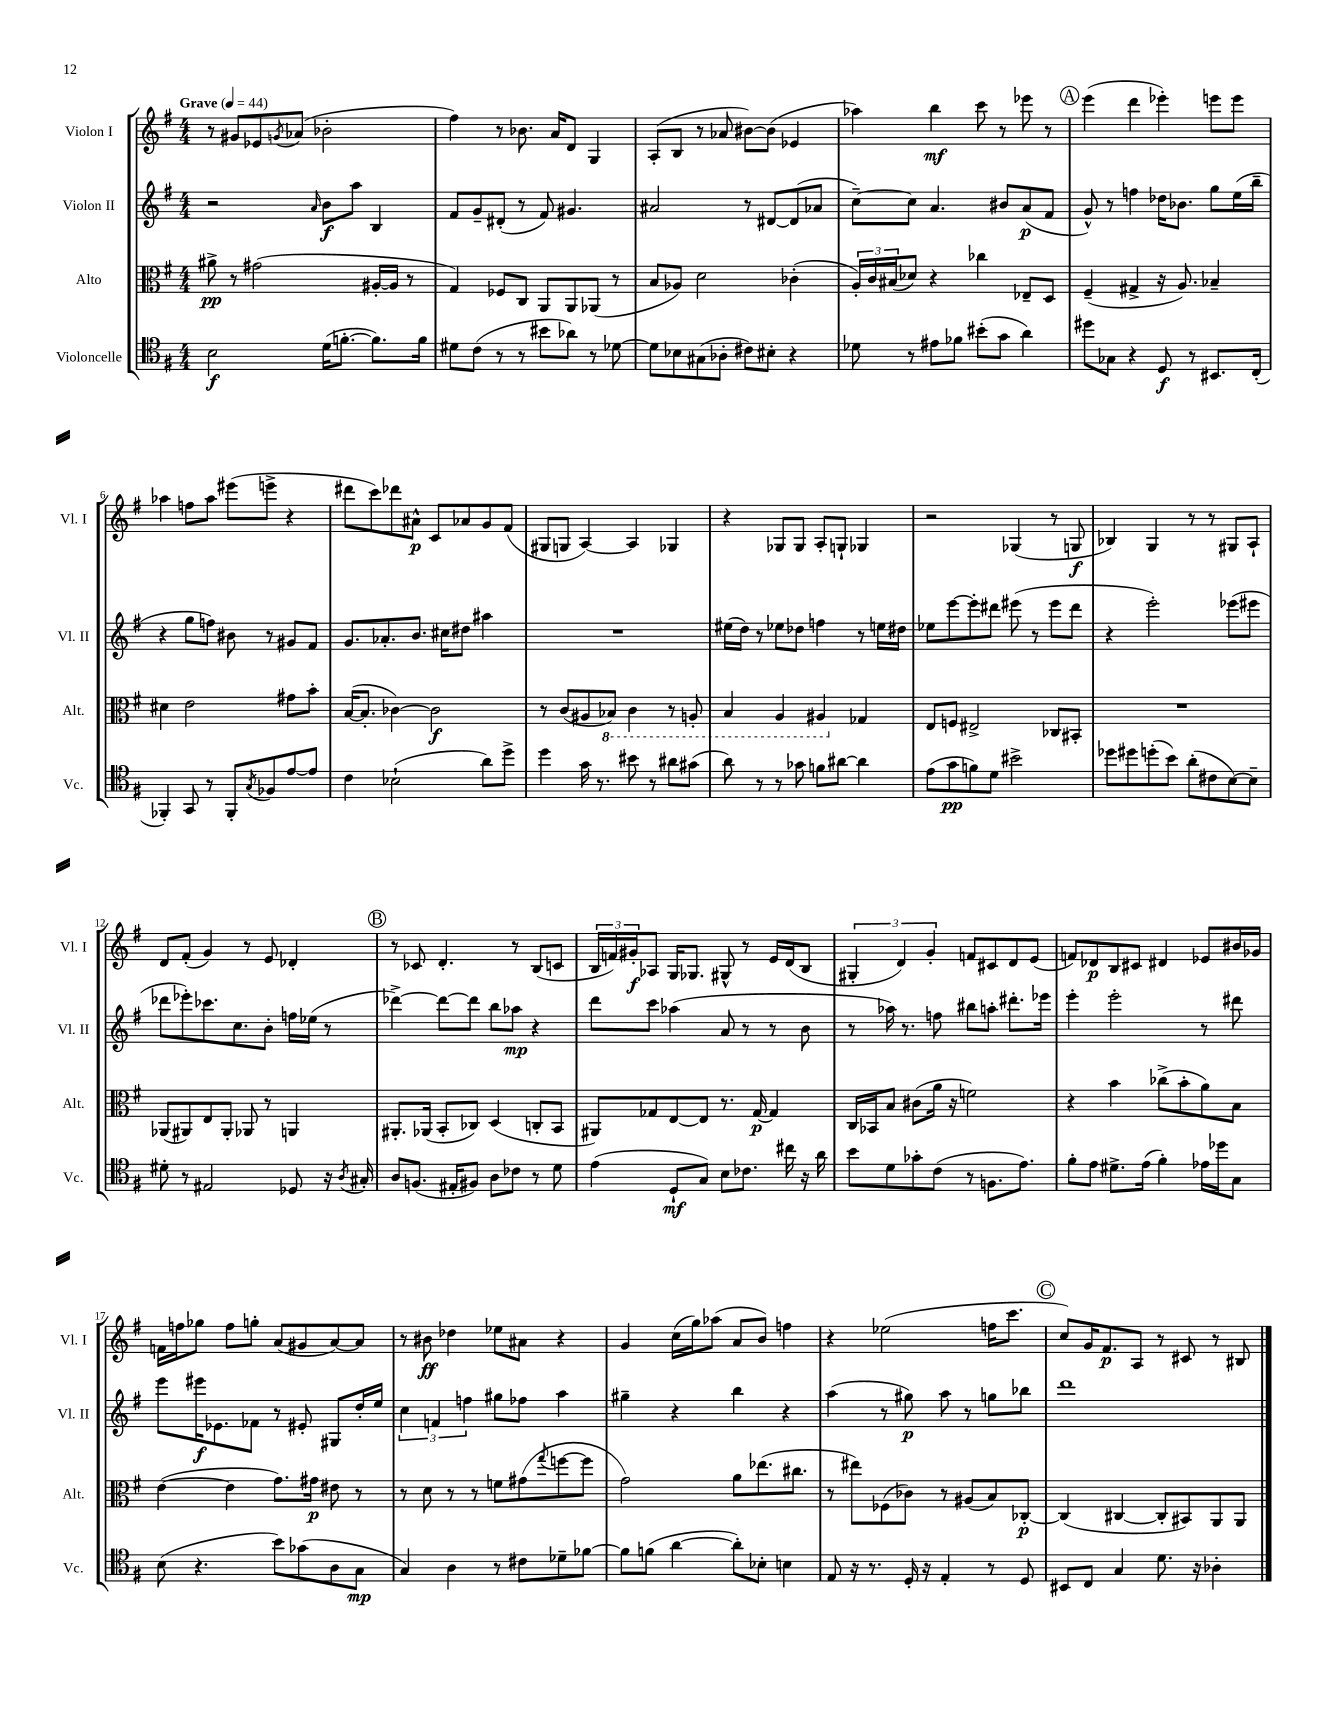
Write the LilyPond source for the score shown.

<<
\new StaffGroup <<
\new Staff = "s0" \with { instrumentName = "Violon I" shortInstrumentName = "Vl. I" } {
    \clef treble \key g \major \numericTimeSignature \time 4/4 \tempo "Grave" 4 = 44
    r8 gis'8 ees'8 \acciaccatura { g'8 } aes'8( bes'2-. |
    fis''4) r8 bes'8. a'16 d'8 g4 |
    a8-.( b8 r8 aes'8 bis'8~) bis'8( ees'4 |
    aes''4) b''4\mf c'''8 r8 ees'''8 r8 |
    \mark \markup { \circle "A" } e'''4( d'''4 ees'''4-.) e'''8 e'''8 |
    aes''4 f''8 aes''8 eis'''8( e'''8-> r4 |
    dis'''8 c'''8) des'''8 ais'8-^\p c'8 aes'8 g'8 fis'8( |
    gis8 g8 a4~) a4 ges4 |
    r4 ges8 ges8 a8-. g8-! ges4 |
    r2 ges4( r8 g8\f |
    bes4) g4 r8 r8 gis8 a8-! |
    d'8 fis'8-.( g'4) r8 e'8 des'4-. |
    \mark \markup { \circle "B" } r8 ces'8 d'4.-. r8 b8( c'8 |
    \tuplet 3/2 { b16 f'16) gis'16-.\f } aes8 g16 ges8. gis8-^ r8 e'16 d'16( b8 |
    \tuplet 3/2 { gis4-. d'4) g'4-. } f'8 cis'8 d'8 e'8( |
    f'8) des'8\p b8 cis'8 dis'4 ees'8 bis'16 ges'16 |
    f'16 f''16 ges''8 f''8 g''8-. a'8( gis'8 a'8~) a'8 |
    r8 bis'8\ff des''4 ees''8 ais'8 r4 |
    g'4 c''16( g''16) aes''8( a'8 b'8) f''4 |
    r4 ees''2( f''16 c'''8. |
    \mark \markup { \circle "C" } c''8) g'16 fis'8.\p a8 r8 cis'8 r8 bis8 \bar "|." |
}
\new Staff = "s1" \with { instrumentName = "Violon II" shortInstrumentName = "Vl. II" } {
    \clef treble \key g \major \numericTimeSignature \time 4/4
    r2 \grace { a'16 } b'8\f a''8 b4 |
    fis'8 g'8-- dis'8-.( r8 fis'8) gis'4. |
    ais'2 r8 dis'8~ dis'8( aes'8 |
    c''8~--) c''8 a'4. bis'8 a'8\p( fis'8 |
    \mark \markup { \circle "A" } g'8-^) r8 f''4 des''16 bes'8. g''8 e''16( b''16-- |
    r4 g''8 f''8) bis'8 r8 gis'8 fis'8 |
    g'8. aes'8.-. b'8. cis''16 dis''8 ais''4 |
    R1 |
    eis''16( d''16) r8 ees''8 des''8 f''4 r8 e''16 dis''16 |
    ees''8 e'''8~ e'''8-. dis'''8 eis'''8( r8 eis'''8 dis'''8 |
    r4 e'''2-.) ees'''8( eis'''8 |
    des'''8 ees'''8-.) ces'''8. c''8. b'8-. f''16 ees''16( r8 |
    \mark \markup { \circle "B" } des'''4~->) des'''8~ des'''8 b''8 aes''8\mp r4 |
    d'''8 c'''8 aes''4( a'8 r8 r8 b'8 |
    r8 aes''16) r8. f''8 bis''8 a''8-. dis'''8.-. ees'''16 |
    e'''4-. e'''2-. r8 dis'''8 |
    e'''8 eis'''16\f ees'8. fes'8 r8 eis'8-. gis8 d''16-. e''16 |
    \tuplet 3/2 { c''4 f'4 f''4 } gis''8 fes''8 a''4 |
    gis''4-- r4 b''4 r4 |
    a''4( r8 gis''8\p) a''8 r8 g''8 bes''8 |
    \mark \markup { \circle "C" } d'''1 \bar "|." |
}
\new Staff = "s2" \with { instrumentName = "Alto" shortInstrumentName = "Alt." } {
    \clef alto \key g \major \numericTimeSignature \time 4/4
    ais'8->\pp r8 gis'2( ais16~-. ais16 r8 |
    g4) fes8 c8 a,8 a,8 aes,8( r8 |
    b8 aes8) d'2 ces'4-.( |
    \tuplet 3/2 { a16-.) c'16 bis16( } des'8) r4 ces''4 ees8-- d8 |
    \mark \markup { \circle "A" } fis4--( gis4-> r16 a8.) bes4-- |
    dis'4 e'2 gis'8 b'8-. |
    b16~( b8.-. ces'4~) ces'2\f |
    r8 c'8( ais8 \ottava #-1 bes,8) c4 r8 a,!8-. |
    b,4 a,4 ais,4 \ottava #0 ges4 |
    e8 f8 eis2-> ces8 bis,8-. |
    R1 |
    aes,8( ais,8) e8 ais,8-. aes,8 r8 a,4 |
    \mark \markup { \circle "B" } ais,8.-. aes,16( b,8-. ces8) d4( c8-. b,8 |
    ais,8) ges8 e8~ e8 r8. ges16~\p ges4 |
    c16 bes,16 b8 cis'8( a'16 r16 f'2) |
    r4 b'4 ces''8->( b'8-. a'8) b8 |
    e'4~( e'4 g'8.) gis'16\p eis'8 r8 |
    r8 d'8 r8 r8 f'8 gis'8( \acciaccatura { g''8 } f''8~ f''8 |
    g'2) a'8 ees''8.( cis''8. |
    r8 eis''8) fes8( ces'8) r8 ais8( b8) ces8~-.\p |
    \mark \markup { \circle "C" } ces4( cis4~ cis8-. bis,8) a,8 a,8 \bar "|." |
}
\new Staff = "s3" \with { instrumentName = "Violoncelle" shortInstrumentName = "Vc." } {
    \clef tenor \key g \major \numericTimeSignature \time 4/4
    b2\f d'16( f'8.~-. f'8.) f'16 |
    dis'8 c'8( r8 r8 bis'8 aes'8) r8 des'8~ |
    des'8 bes8 gis8( aes8-. cis'8) bis8-. r4 |
    des'8 r8 eis'8 fes'8 bis'8-.( g'8 a'4) |
    \mark \markup { \circle "A" } dis''8 ges8 r4 d8\f r8 bis,8. c16-.( |
    fes,4-.) g,8 r8 fes,8-. \acciaccatura { g8 } fes8 e'8~ e'8 |
    c'4 bes2-!( a'8) d''8-> |
    d''4 g'16 r8. bis'8 r8 ais'8 gis'8( |
    a'8) r8 r8 ges'8 f'8 ais'8~ ais'4 |
    e'8( g'8\pp f'8) d'8 bis'2-> |
    des''8 dis''8 d''8-.( b'8) a'8-.( cis'8 b8~) b8-- |
    dis'8-. r8 eis2 des8 r16 \acciaccatura { a8 } gis16-. |
    \mark \markup { \circle "B" } a8 f8.( eis16-. fis8) a8 ces'8 r8 d'8 |
    e'4( d8-!\mf g8) b8 ces'8. cis''16 r16 a'16 |
    b'8 d'8 ges'8-. c'8( r8 f8. e'8.) |
    fis'8-. e'8 dis'8.-> e'16( fis'4-.) ees'16 des''16 g8 |
    b8( r4. b'8) ges'8( a8 g8\mp |
    g4) a4 r8 cis'8 des'8-- fes'8~ |
    fes'8 f'8( a'4~ a'8-.) bes8-. b4 |
    e8 r16 r8. d16-. r16 e4-. r8 d8 |
    \mark \markup { \circle "C" } bis,8 c8 g4 d'8. r16 aes4-. \bar "|." |
}
>>
>>
